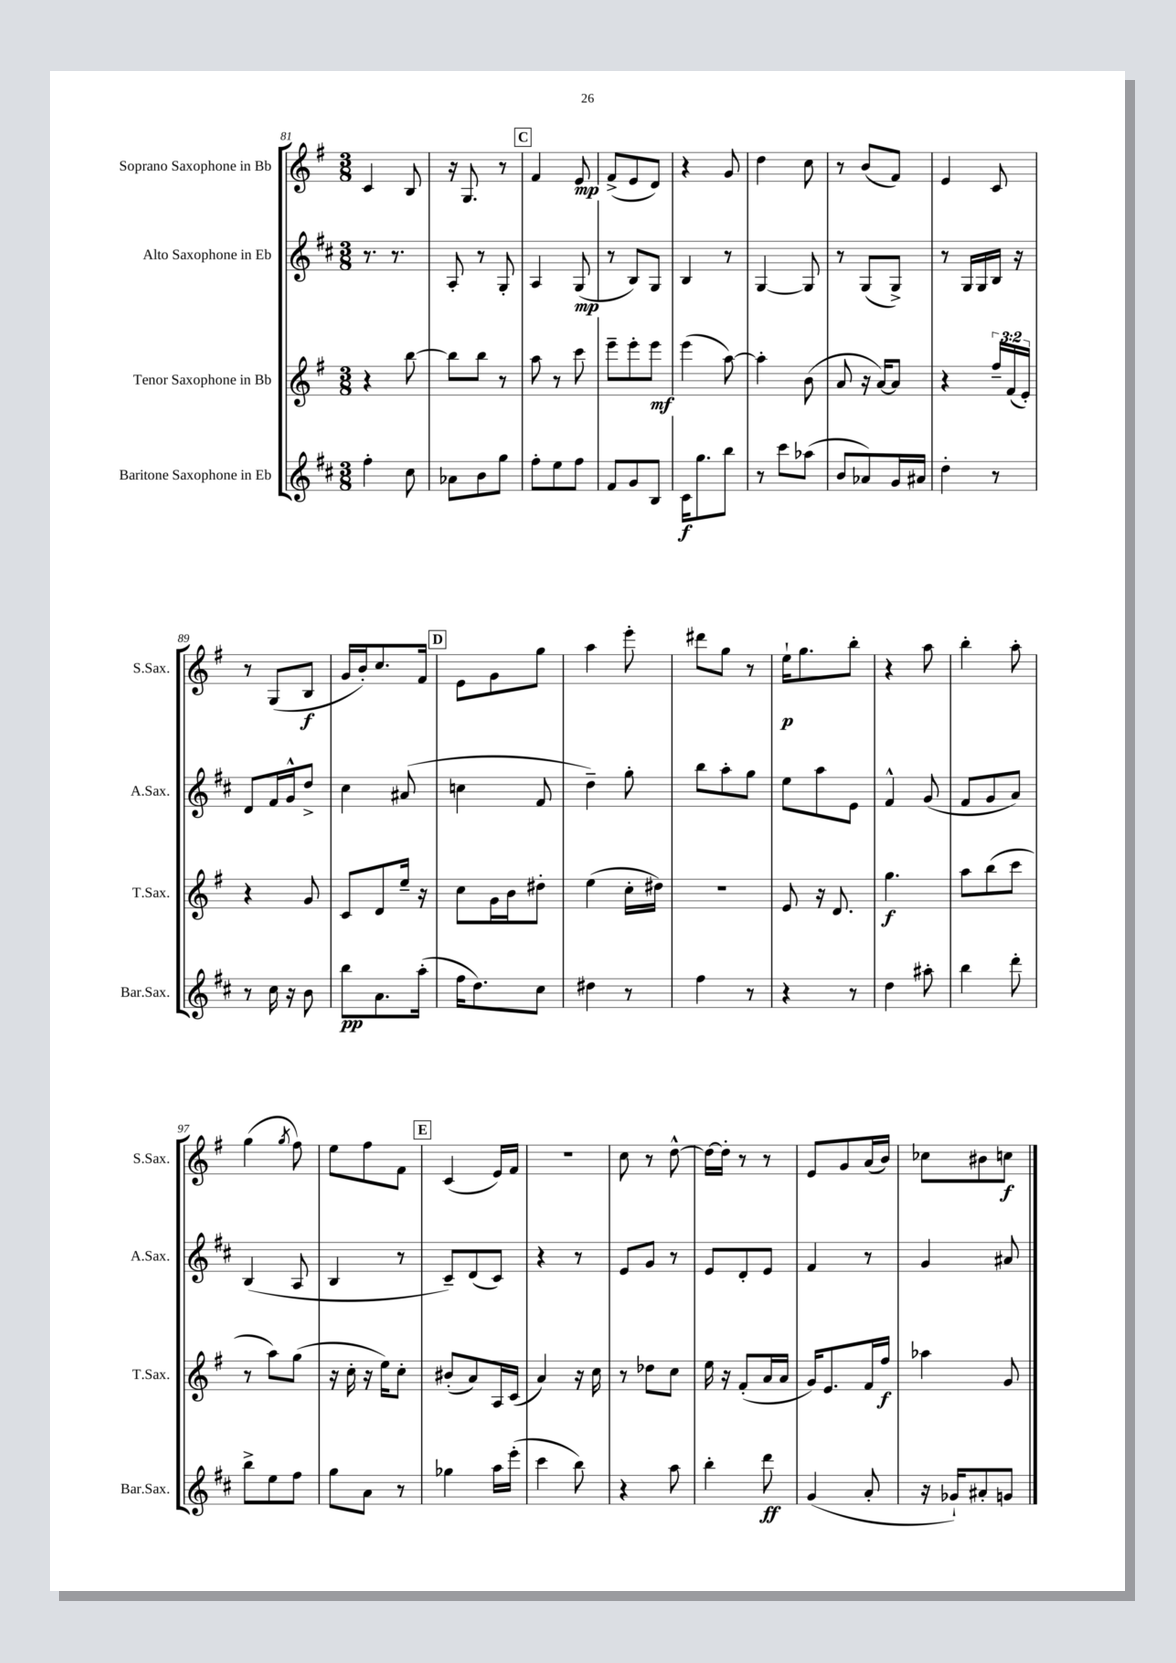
<<
\new StaffGroup <<
\new Staff = "s0" \with { instrumentName = "Soprano Saxophone in Bb" shortInstrumentName = "S.Sax." } {
    \clef treble \key g \major \numericTimeSignature \time 3/8
    c'4 b8 |
    r16 g8. r8 |
    \mark \markup { \box "C" } fis'4 e'8\mp |
    fis'8->( e'8 d'8) |
    r4 g'8 |
    d''4 c''8 |
    r8 b'8( fis'8) |
    e'4 c'8 |
    r8 g8( b8\f |
    g'16 b'16-.) c''8. fis'16 |
    \mark \markup { \box "D" } e'8 g'8 g''8 |
    a''4 e'''8-. |
    dis'''8 g''8 r8 |
    e''16-!\p g''8. b''8-. |
    r4 a''8 |
    b''4-. a''8-. |
    g''4( \acciaccatura { g''8 } fis''8) |
    e''8 fis''8 fis'8 |
    \mark \markup { \box "E" } c'4( e'16) fis'16 |
    R4. |
    c''8 r8 d''8~-^ |
    d''16~ d''16-. r8 r8 |
    e'8 g'8 a'16( b'16) |
    ces''8 bis'8 c''8\f \bar "|." |
}
\new Staff = "s1" \with { instrumentName = "Alto Saxophone in Eb" shortInstrumentName = "A.Sax." } {
    \clef treble \key d \major \numericTimeSignature \time 3/8
    r8. r8. |
    a8-. r8 g8-. |
    \mark \markup { \box "C" } a4 g8\mp( |
    r8 b8) g8 |
    b4 r8 |
    g4~ g8 |
    r8 g8( g8->) |
    r8 g16 g16 b16 r16 |
    d'8 fis'16 g'16-^ d''8-> |
    cis''4 ais'8( |
    \mark \markup { \box "D" } c''4 fis'8 |
    d''4--) g''8-. |
    b''8 a''8-. g''8 |
    e''8 a''8 e'8 |
    fis'4-^ g'8( |
    fis'8 g'8 a'8) |
    b4( a8 |
    b4 r8 |
    \mark \markup { \box "E" } cis'8--) d'8( cis'8) |
    r4 r8 |
    e'8 g'8 r8 |
    e'8 d'8-. e'8 |
    fis'4 r8 |
    g'4 ais'8 \bar "|." |
}
\new Staff = "s2" \with { instrumentName = "Tenor Saxophone in Bb" shortInstrumentName = "T.Sax." } {
    \clef treble \key g \major \numericTimeSignature \time 3/8 \override Staff.TupletNumber.text = #tuplet-number::calc-fraction-text
    r4 b''8~ |
    b''8 b''8 r8 |
    \mark \markup { \box "C" } a''8 r8 c'''8 |
    e'''8-- e'''8-. e'''8\mf |
    e'''4( a''8~) |
    a''4-. b'8( |
    a'8 r16 a'16~) a'8 |
    r4 \tuplet 3/2 { fis''16-- fis'16( e'16-.) } |
    r4 g'8 |
    c'8 d'8 e''16-- r16 |
    \mark \markup { \box "D" } c''8 g'16 b'16 dis''8-. |
    e''4( c''16-. dis''16) |
    R4. |
    e'8 r16 d'8. |
    g''4.\f |
    a''8 b''8( c'''8 |
    r8 a''8) g''8( |
    r16 c''16-. r16 e''16) c''8-. |
    \mark \markup { \box "E" } bis'8-.( a'8) a16 c'16( |
    a'4) r16 c''16 |
    r8 des''8 c''8 |
    e''16 r16 fis'8-.( a'16 a'16 |
    g'16) e'8. fis'16 fis''16\f |
    aes''4 g'8 \bar "|." |
}
\new Staff = "s3" \with { instrumentName = "Baritone Saxophone in Eb" shortInstrumentName = "Bar.Sax." } {
    \clef treble \key d \major \numericTimeSignature \time 3/8
    fis''4-. cis''8 |
    aes'8 b'8 g''8 |
    \mark \markup { \box "C" } fis''8-. e''8 fis''8 |
    fis'8 g'8 b8 |
    cis'16\f g''8. b''8 |
    r8 cis'''8 aes''8( |
    b'8 aes'8) g'16 ais'16 |
    d''4-. r8 |
    r8 cis''16 r16 b'8 |
    b''8\pp a'8. a''16-.( |
    \mark \markup { \box "D" } fis''16 d''8.) cis''8 |
    dis''4 r8 |
    fis''4 r8 |
    r4 r8 |
    d''4 ais''8-. |
    b''4 d'''8-. |
    b''8-> e''8 fis''8 |
    g''8 a'8 r8 |
    \mark \markup { \box "E" } ges''4 a''16 e'''16-.( |
    cis'''4 b''8) |
    r4 a''8 |
    b''4-. d'''8\ff |
    g'4( a'8-. |
    r16 ges'16-!) ais'8-. g'8 \bar "|." |
}
>>
>>
\layout { \context { \Score currentBarNumber = #81 } }
